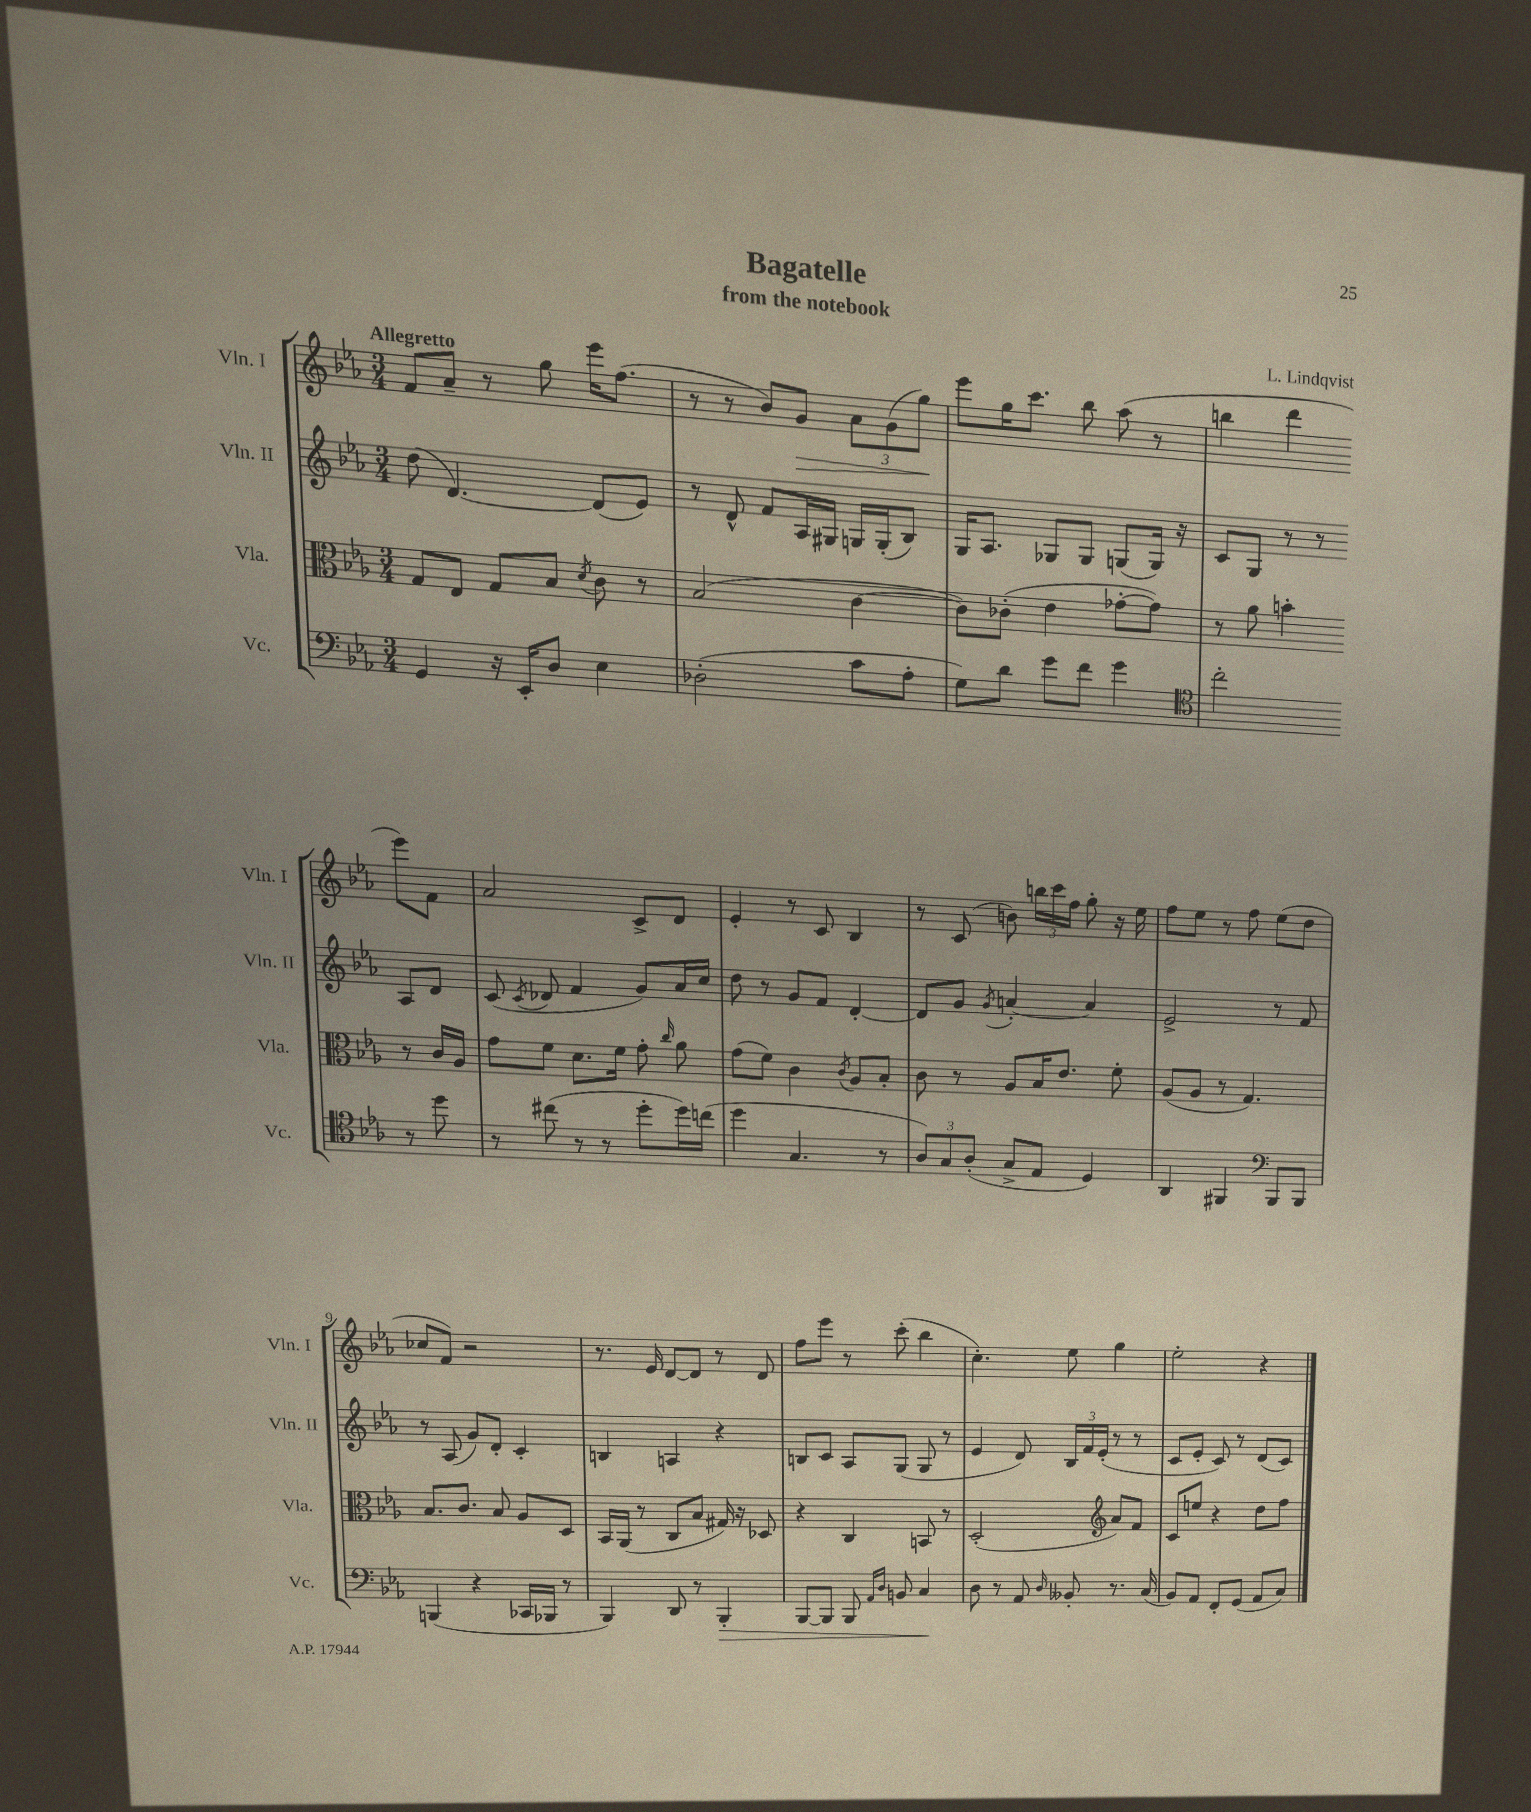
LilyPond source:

\header { title = "Bagatelle" composer = "L. Lindqvist" subtitle = "from the notebook" }
<<
\new StaffGroup <<
\new Staff = "s0" \with { instrumentName = "Vln. I" shortInstrumentName = "Vln. I" } {
    \clef treble \key ees \major \numericTimeSignature \time 3/4 \tempo "Allegretto"
    \autoBeamOff f'8[ aes'8]-- r8 g''8 ees'''16[ f''8.]( |
    r8 r8 bes'8[) g'8]\> \tuplet 3/2 { aes'8[ g'8( g''8]\!) } |
    ees'''8[ g''16 c'''8.] bes''8 aes''8( r8 |
    b''4 d'''4 ees'''8[) f'8] |
    aes'2 c'8[-> d'8] |
    ees'4-. r8 c'8 bes4 |
    r8 c'8( b'8) \tuplet 3/2 { b''16[ c'''16 f''16] } g''8-. r16 ees''16 |
    f''8[ ees''8] r8 f''8 ees''8[( d''8] |
    ces''8[ f'8]) r2 |
    r8. ees'16 d'8[~ d'8] r8 d'8 |
    f''8[ ees'''8] r8 c'''8-.( bes''4 |
    c''4.-.) ees''8 g''4 |
    ees''2-. r4 \bar "|." |
}
\new Staff = "s1" \with { instrumentName = "Vln. II" shortInstrumentName = "Vln. II" } {
    \clef treble \key ees \major \numericTimeSignature \time 3/4
    \autoBeamOff d''8( d'4.~) d'8[( ees'8]) |
    r8 d'8-^ f'8[ aes16 gis16] g16[ g16-.( bes8]) |
    g16[ aes8.] ges8[ ges8] g8[( g16]) r16 |
    c'8[ g8] r8 r8 aes8[ d'8] |
    c'8( \acciaccatura { c'8 } des'8 f'4 g'8[) aes'16 c''16] |
    d''8 r8 g'8[ f'8] d'4~-. |
    d'8[ g'8] \acciaccatura { g'8 } a'4~-. a'4 |
    ees'2-> r8 f'8 |
    r8 aes8( g'8[) d'8]-. c'4-. |
    b4 a4 r4 |
    b8[ c'8] aes8[ g8]( g8 r8 |
    ees'4 d'8) \tuplet 3/2 { bes16[ f'16 ees'16]-.( } r8 r8 |
    c'8[ ees'8]-. c'8) r8 d'8[( c'8]) \bar "|." |
}
\new Staff = "s2" \with { instrumentName = "Vla." shortInstrumentName = "Vla." } {
    \clef alto \key ees \major \numericTimeSignature \time 3/4
    \autoBeamOff g8[ ees8] g8[ bes8] \acciaccatura { d'8 } c'8 r8 |
    bes2( c'4~ |
    c'8[) ces'8]-.( ees'4 ges'8[~-. ges'8]) |
    r8 aes'8 b'4-. r8 c'16[ aes16] |
    g'8[ f'8] d'8.[ f'16] g'8-. \grace { c''16 } aes'8 |
    g'8[( f'8]) c'4 \acciaccatura { c'8 } aes8[ bes8]-. |
    c'8 r8 aes8[ bes16 ees'8.] f'8-. |
    aes8[( aes8] r8 g4.) |
    bes8.[ c'8.] bes8 aes8[ d8] |
    bes,16[ aes,16]( r8 c8[ bes8] gis16) r16 des8 |
    r4 c4 b,8 r8 |
    d2-.( \clef treble aes'8[) f'8] |
    c'8[ e''8] r4 d''8[ f''8] \bar "|." |
}
\new Staff = "s3" \with { instrumentName = "Vc." shortInstrumentName = "Vc." } {
    \clef bass \key ees \major \numericTimeSignature \time 3/4
    \autoBeamOff g,4 r16 ees,16[-. d8] ees4 |
    des2-.( c'8[ aes8]-. |
    g8[) d'8] g'8[ f'8] g'4 |
    \clef tenor c''2-. r8 d''8 |
    r8 cis''8( r8 r8 d''8[-. d''16) c''16]( |
    d''4 g4. r8 |
    \tuplet 3/2 { aes8[) g8 aes8]-.( } g8[-> ees8] d4) |
    aes,4 fis,4 \clef bass bes,,8[ bes,,8] |
    b,,4( r4 ces,16[ bes,,16] r8 |
    bes,,4) d,8 r8 bes,,4-.\> |
    bes,,8[~ bes,,8] bes,,8 \grace { aes,16[ d16] } b,8 c4\! |
    d8 r8 aes,8 \grace { d16 } beses,8-. r8. c16( |
    bes,8[) aes,8] f,8[-. g,8]( aes,8[ c8]) \bar "|." |
}
>>
>>
